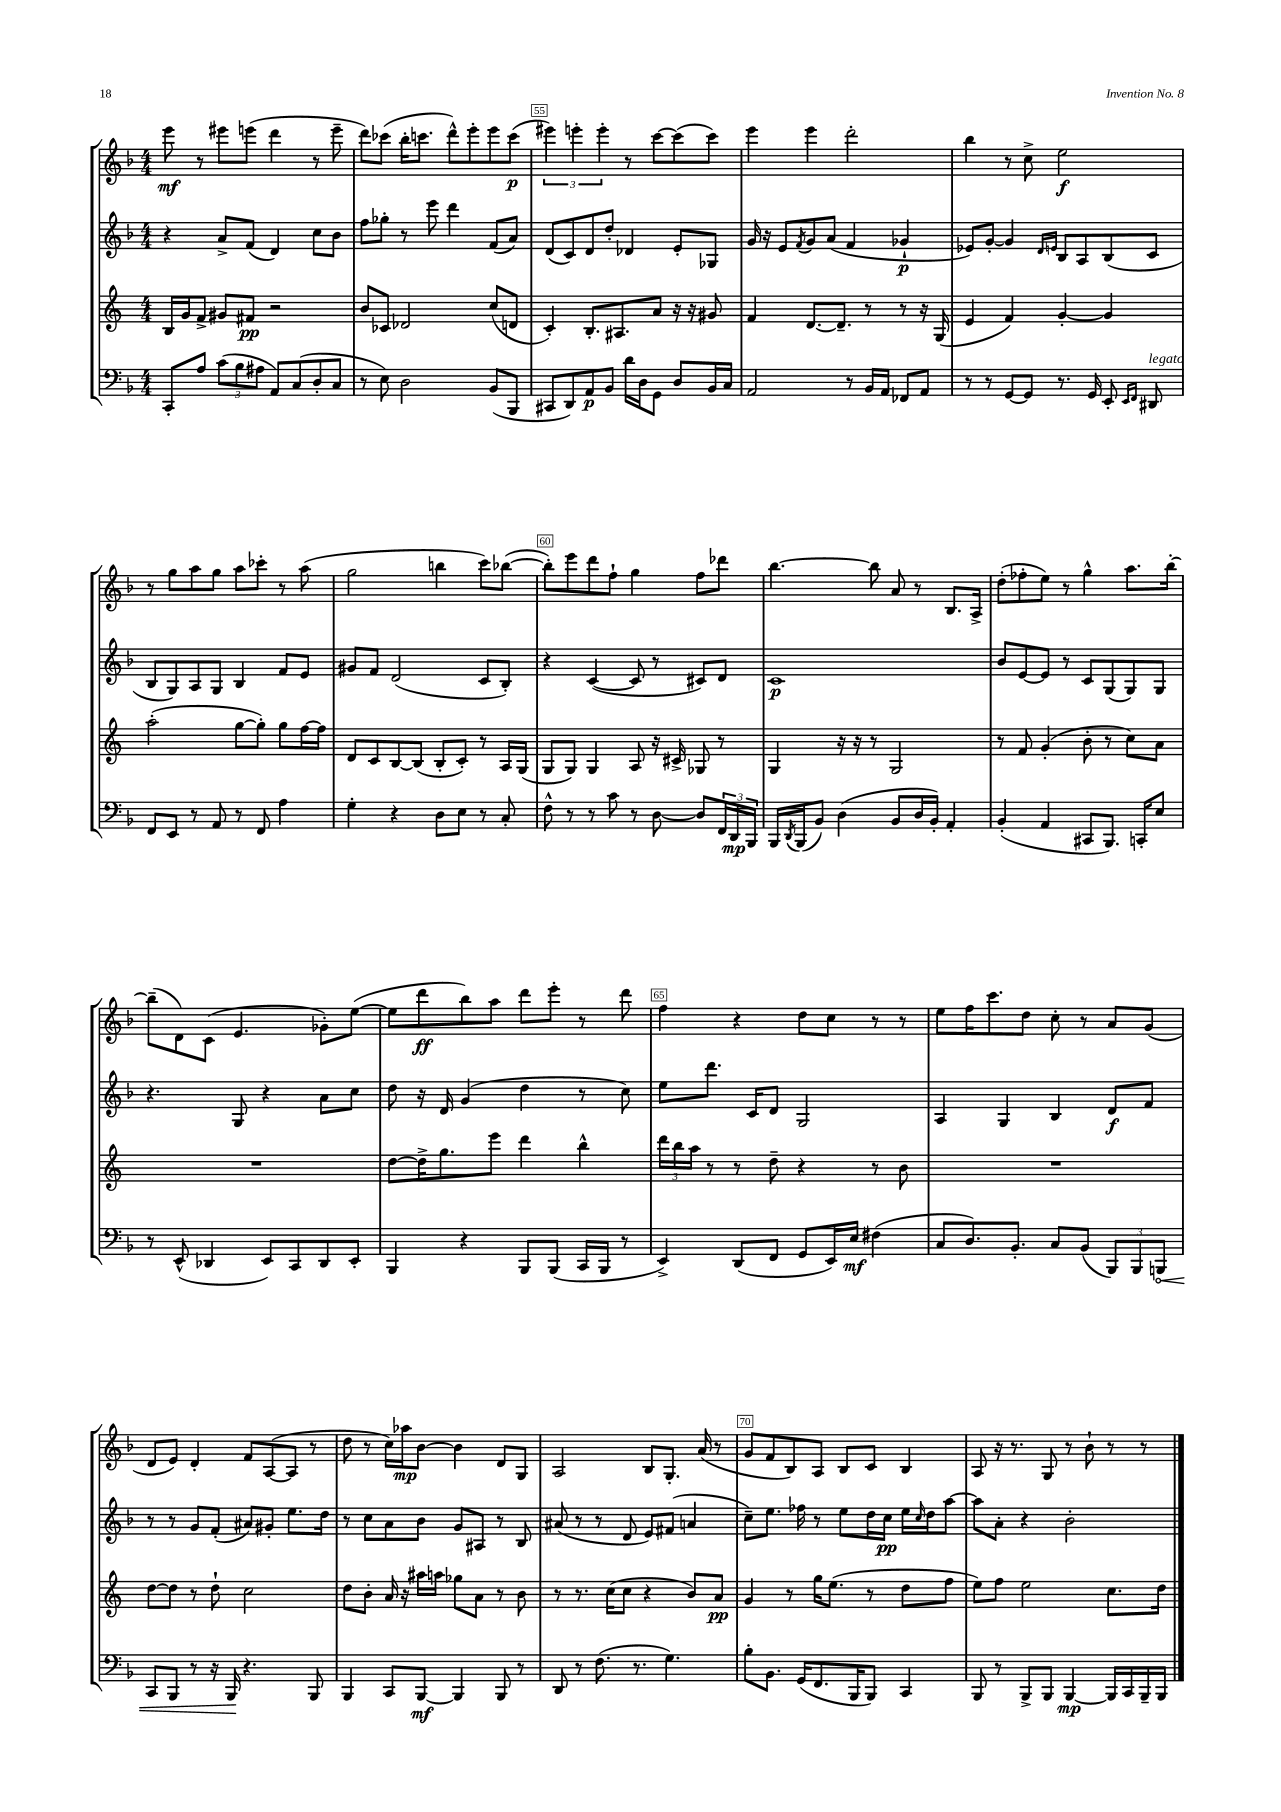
<<
\new StaffGroup <<
\new Staff = "s0" {
    \clef treble \key f \major \numericTimeSignature \time 4/4
    e'''8\mf r8 eis'''8 e'''8( d'''4 r8 e'''8-- |
    d'''8) ces'''8( bes''16-. c'''8. d'''8-^) e'''8-. e'''8 c'''8\p( |
    \tuplet 3/2 { eis'''4) e'''4-. e'''4-. } r8 c'''8~ c'''8( c'''8) |
    e'''4 e'''4 d'''2-. |
    bes''4 r8 c''8-> e''2\f |
    r8 g''8 a''8 g''8 a''8 ces'''8-. r8 a''8( |
    g''2 b''4 c'''8) bes''8~( |
    bes''8-.) e'''8 d'''8 f''8-! g''4 f''8 des'''8 |
    bes''4.~ bes''8 a'8 r8 bes8. a16-> |
    d''8-.( fes''8-. e''8) r8 g''4-^ a''8. bes''16~-. |
    bes''8--( d'8) c'8( e'4. ges'8-.) e''8~( |
    e''8 d'''8\ff bes''8) a''8 d'''8 e'''8-. r8 d'''8 |
    f''4 r4 d''8 c''8 r8 r8 |
    e''8 f''16 c'''8. d''8 c''8-. r8 a'8 g'8( |
    d'8 e'8) d'4-. f'8 a8~( a8 r8 |
    d''8 r8 c''16) aes''16\mp bes'8~ bes'4 d'8 g8 |
    a2 bes8 g8.-. a'16( r8 |
    g'8 f'8 bes8) a8 bes8 c'8 bes4 |
    a8 r16 r8. g8 r8 bes'8-! r8 r8 \bar "|." |
}
\new Staff = "s1" {
    \clef treble \key f \major \numericTimeSignature \time 4/4
    r4 a'8-> f'8( d'4) c''8 bes'8 |
    f''8 ges''8-. r8 e'''8 d'''4 f'8( a'8) |
    d'8( c'8) d'8 d''8-. des'4 e'8-. ges8 |
    g'16 r16 e'8 \acciaccatura { f'8 } g'8 a'8( f'4 ges'4-!\p |
    ees'8) g'8~-. g'4 \grace { d'16 e'16 } bes8 a8 bes8( c'8 |
    bes8 g8) a8 g8 bes4 f'8 e'8 |
    gis'8 f'8 d'2( c'8 bes8-.) |
    r4 c'4~( c'8 r8 cis'8) d'8 |
    c'1\p |
    bes'8 e'8~ e'8 r8 c'8 g8( g8) g8 |
    r4. g8 r4 a'8 c''8 |
    d''8 r16 d'16 g'4( d''4 r8 c''8) |
    e''8 d'''8. c'16 d'8 g2 |
    a4 g4 bes4 d'8\f f'8 |
    r8 r8 g'8 f'8-.( ais'8) gis'8-. e''8. d''16 |
    r8 c''8 a'8 bes'8 g'8 ais8 r8 bes8 |
    ais'8( r8 r8 d'8 e'8) fis'8( a'4 |
    c''8--) e''8. fes''16 r8 e''8 d''16 c''16\pp e''16 \grace { c''16 } d''16 a''8~ |
    a''8 a'8-. r4 bes'2-. \bar "|." |
}
\new Staff = "s2" {
    \clef treble \key c \major \numericTimeSignature \time 4/4
    b16 g'16 f'8-> gis'8 fis'8\pp r2 |
    b'8 ces'8 des'2 c''8( d'8 |
    c'4-.) b8.-. ais8. a'8 r16 r16 gis'8 |
    f'4 d'8.~ d'8.-- r8 r8 r16 g16( |
    e'4 f'4) g'4~-. g'4 |
    a''2-.( g''8~ g''8-.) g''8 f''16~ f''16 |
    d'8 c'8 b8~ b8( b8-. c'8-.) r8 a16 g16( |
    g8 g8) g4 a8 r16 cis'16-> ges8 r8 |
    g4 r16 r16 r8 g2 |
    r8 f'8 g'4-.( b'8-. r8 c''8) a'8 |
    R1 |
    d''8~ d''16-> g''8. e'''8 d'''4 b''4-^ |
    \tuplet 3/2 { d'''16 b''16 a''16 } r8 r8 d''8-- r4 r8 b'8 |
    R1 |
    d''8~ d''8 r8 d''8-! c''2 |
    d''8 b'8-. a'16 r16 ais''16 a''16 ges''8 a'8 r8 b'8 |
    r8 r8. c''16( c''8 r4 b'8) a'8\pp |
    g'4 r8 g''16 e''8.( r8 d''8 f''8 |
    e''8) f''8 e''2 c''8. d''16 \bar "|." |
}
\new Staff = "s3" {
    \clef bass \key f \major \numericTimeSignature \time 4/4
    c,8-. a8 \tuplet 3/2 { c'8( bes8 ais8 } a,8) c8( d8-. c8 |
    r8 e8) d2 bes,8( bes,,8 |
    cis,8 d,8) a,8\p bes,8 d'16 d16 g,8 d8 bes,16 c16 |
    a,2 r8 bes,16 a,16 fes,8 a,8 |
    r8 r8 g,8~ g,8 r8. g,16 e,8-. \grace { e,16 f,16 } dis,8^\markup { \italic "legato" } |
    f,8 e,8 r8 a,8 r8 f,8 a4 |
    g4-. r4 d8 e8 r8 c8-. |
    f8-^ r8 r8 c'8 r8 d8~ d8 \tuplet 3/2 { f,16 d,16\mp bes,,16 } |
    bes,,16 \acciaccatura { d,8 } bes,,16( bes,8) d4( bes,8 d16 bes,16-.) a,4-. |
    bes,4-.( a,4 cis,8 bes,,8.) c,16-. e8 |
    r8 e,8-^( des,4 e,8) c,8 des,8 e,8-. |
    bes,,4 r4 bes,,8 bes,,8( c,16 bes,,16 r8 |
    e,4->) d,8( f,8 g,8 e,16) e16\mf fis4( |
    c8 d8.) bes,8.-. c8 bes,8( \tuplet 3/2 { bes,,8) bes,,8 \once \override Hairpin.circled-tip = ##t b,,8\< } |
    c,8 bes,,8 r8 r16 bes,,16\! r4. bes,,8 |
    bes,,4 c,8 bes,,8~\mf bes,,4 bes,,8 r8 |
    d,8 r8 f8.( r8. g4.) |
    bes8-. bes,8. g,16( f,8. bes,,16 bes,,8) c,4 |
    bes,,8 r8 bes,,8-> bes,,8 bes,,4~\mp bes,,16 c,16 bes,,16-- bes,,16 \bar "|." |
}
>>
>>
\layout { \context { \Score currentBarNumber = #53 \override BarNumber.break-visibility = ##(#f #t #t) barNumberVisibility = #(every-nth-bar-number-visible 5) \override BarNumber.stencil = #(make-stencil-boxer 0.1 0.3 ly:text-interface::print) } }
